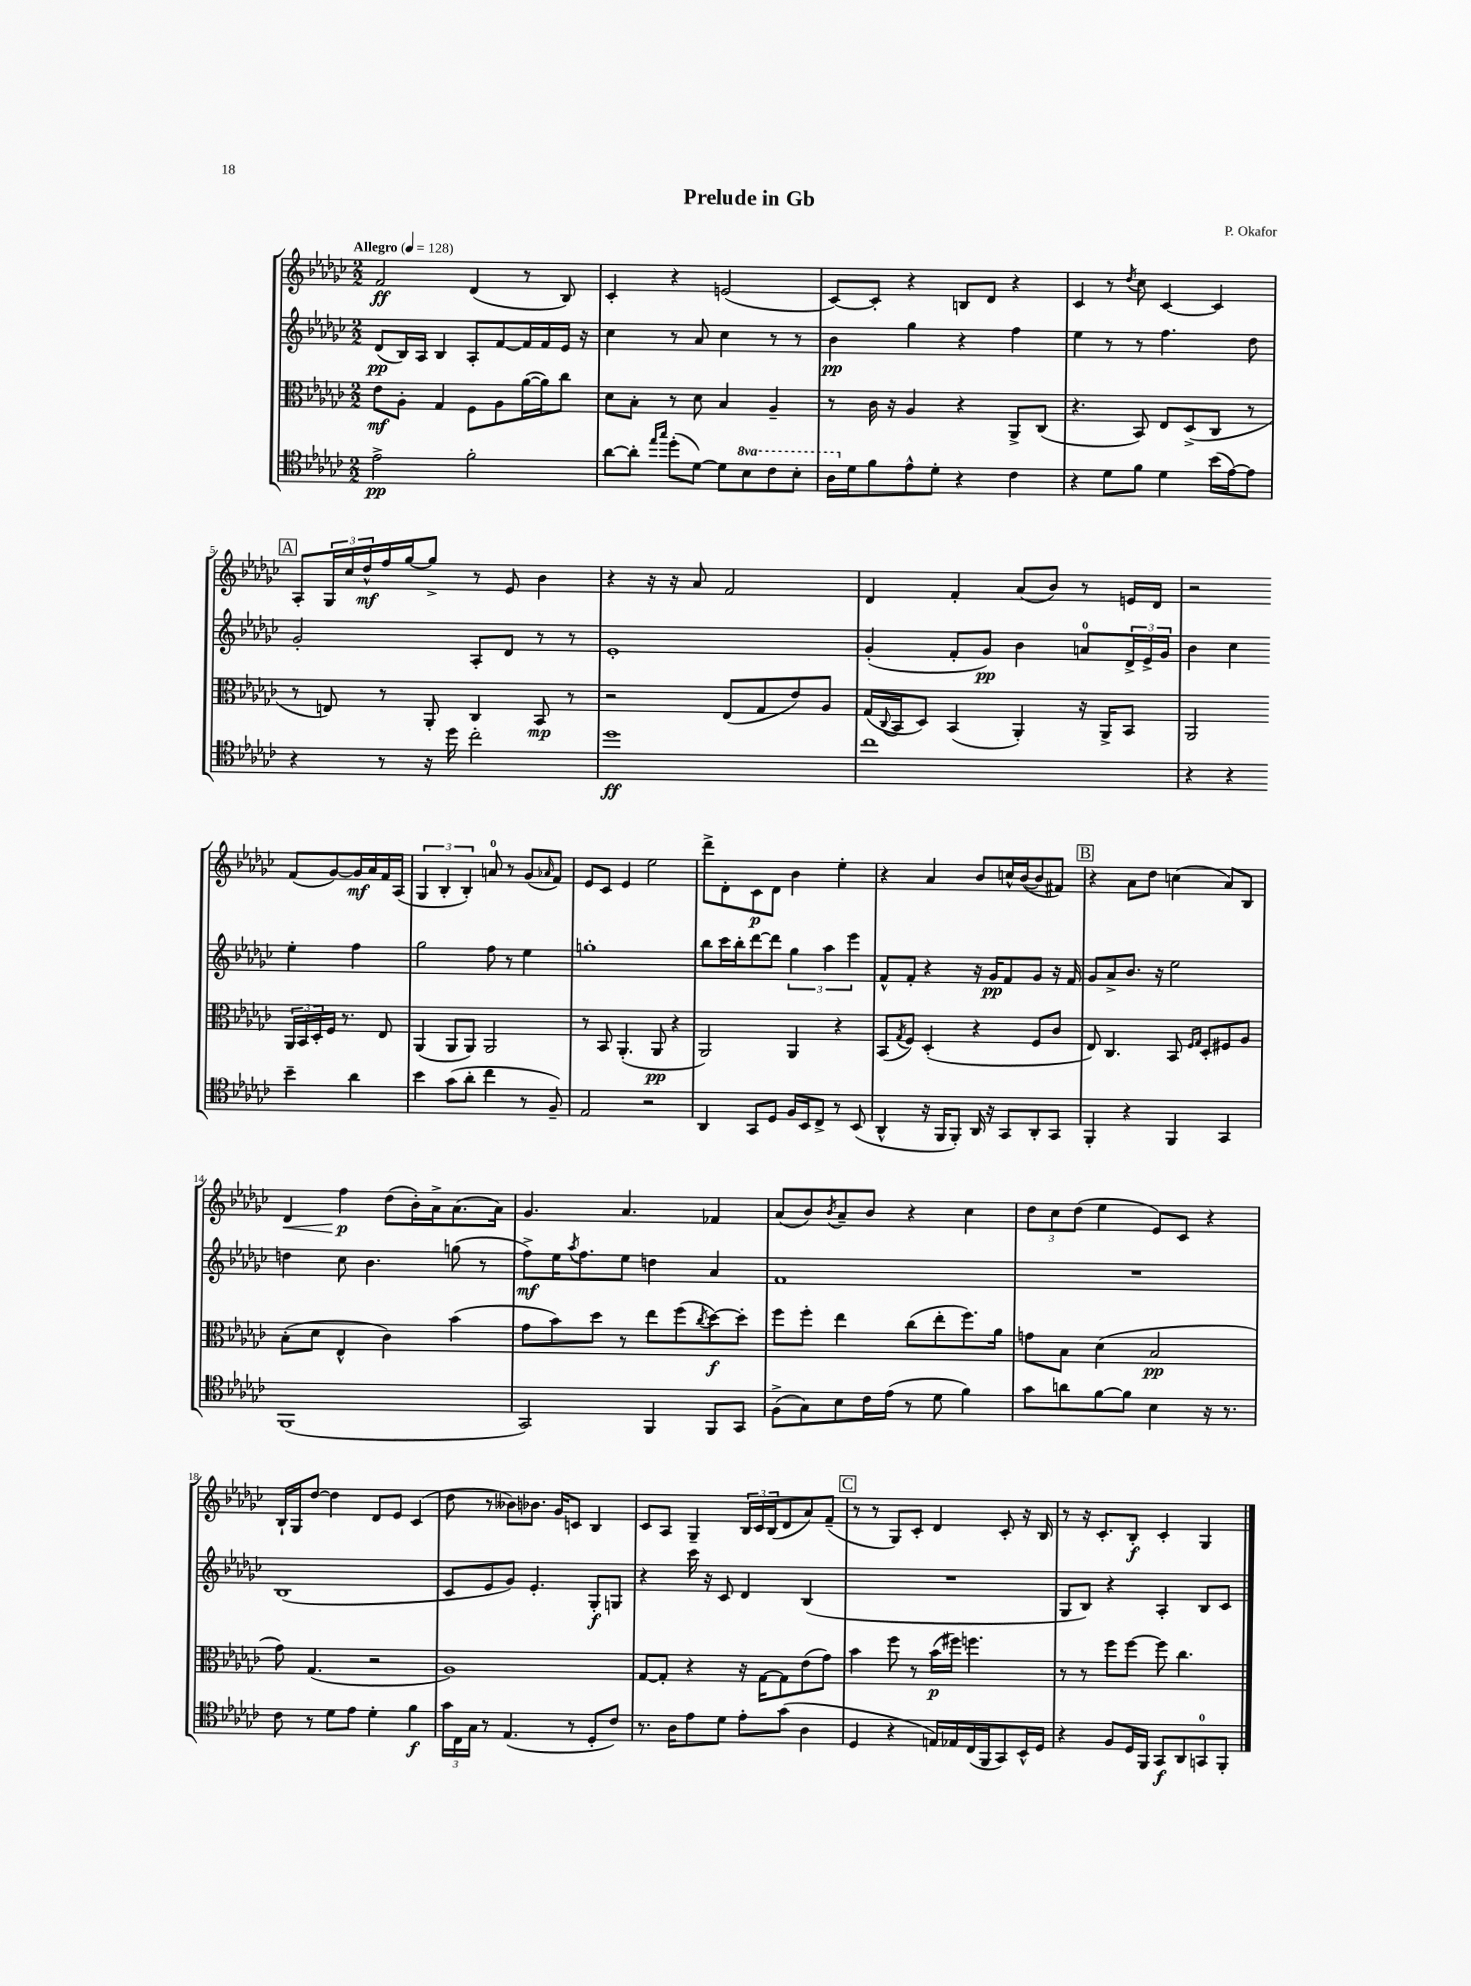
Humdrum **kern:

**kern	**dynam	**kern	**dynam	**kern	**dynam	**kern	**dynam
*part4	*part4	*part3	*part3	*part2	*part2	*part1	*part1
*staff4	*staff4	*staff3	*staff3	*staff2	*staff2	*staff1	*staff1
*clefC4	*	*clefC3	*	*clefG2	*	*clefG2	*
*k[b-e-a-d-g-c-]	*	*k[b-e-a-d-g-c-]	*	*k[b-e-a-d-g-c-]	*	*k[b-e-a-d-g-c-]	*
*M2/2	*	*M2/2	*	*M2/2	*	*M2/2	*
*MM128	*	*MM128	*	*MM128	*	*MM128	*
=1	=1	=1	=1	=1	=1	=1	=1
!	!	!	!	!	!	!LO:TX:a:B:t=Allegro	!
2e-^\	pp	8e-\L	mf	(8d-/L	pp	2f/	ff
.	.	8A-'\J	.	16B-/L)	.	.	.
.	.	.	.	16A-/JJ	.	.	.
.	.	4G-/	.	4B-/	.	.	.
2f'\	.	8F\L	.	8A-'/L	.	(4d-/	.
.	.	8A-\	.	[8f/	.	.	.
.	.	([16a-\L	.	16f/L]	.	8r	.
.	.	16a-\J])	.	16f/	.	.	.
.	.	8cc-\J	.	16e-/JJ	.	8B-/)	.
.	.	.	.	16r	.	.	.
=2	=2	=2	=2	=2	=2	=2	=2
[8a-\L	.	8d-\L	.	4cc-\	.	4c-'/	.
8a-'\J]	.	8B-'\J	.	.	.	.	.
16qqee-/LL	.	.	.	.	.	.	.
16qqgg-/JJ	.	.	.	.	.	.	.
(8dd-'\L	.	8r	.	8r	.	4r	.
[8d-\J)	.	8d-\	.	8a-/	.	.	.
8d-\L]	.	4B-/	.	4cc-\	.	(2en/	.
*8va	*	*	*	*	*	*	*
8b-\	.	.	.	.	.	.	.
8cc-\	.	4A-~/	.	8r	.	.	.
8b-'\J	.	.	.	8r	.	.	.
=3	=3	=3	=3	=3	=3	=3	=3
16a-\LL	.	8r	.	4b-\	pp	[8c-/L)	.
*X8va	*	*	*	*	*	*	*
16d-\J	.	.	.	.	.	.	.
8f\	.	16c-\	.	.	.	8c-'/J]	.
.	.	16r	.	.	.	.	.
8e-^^\	.	4A-/	.	4gg-\	.	4r	.
8d-'\J	.	.	.	.	.	.	.
4r	.	4r	.	4r	.	8Bn/L	.
.	.	.	.	.	.	8d-/J	.
4c-\	.	8AA-^/L	.	4ff\	.	4r	.
.	.	(8C-/J	.	.	.	.	.
=4	=4	=4	=4	=4	=4	=4	=4
4r	.	4.r	.	4ee-\	.	4c-/	.
8d-\L	.	.	.	8r	.	8r	.
.	.	.	.	.	.	8qdd-/	.
8f\J	.	8BB-/)	.	8r	.	8cc-\	.
4d-\	.	8E-/L	.	4.ff\	.	[4c-/	.
.	.	(8D-^/	.	.	.	.	.
(16b-\LL	.	8C-/J	.	.	.	4c-/]	.
[16e-\J)	.	.	.	.	.	.	.
8e-\J]	.	8r	.	8dd-\	.	.	.
!!LO:LB:g=z
!!LO:REH:place=s1:t=A
=5	=5	=5	=5	=5	=5	=5	=5
4r	.	8r	.	2g-'/	.	8A-'/L	.
.	.	8En/)	.	.	.	24G-/L	.
.	.	.	.	.	.	24cc-/	.
.	.	.	.	.	.	24dd-^^/	mf
8r	.	8r	.	.	.	16ff/	.
.	.	.	.	.	.	[16gg-/J	.
16r	.	8AA-'/	.	.	.	8gg-^/J]	.
16dd-\	.	.	.	.	.	.	.
2cc-'\	.	4C-/	.	8A-'/L	.	8r	.
.	.	.	.	8d-/J	.	8e-/	.
.	.	8BB-/	mp	8r	.	4b-\	.
.	.	8r	.	8r	.	.	.
=6	=6	=6	=6	=6	=6	=6	=6
1dd-	ff	2r	.	1e-'	.	4r	.
.	.	.	.	.	.	16r	.
.	.	.	.	.	.	16r	.
.	.	.	.	.	.	8a-/	.
.	.	(8E-/L	.	.	.	2f/	.
.	.	8G-/	.	.	.	.	.
.	.	8e-/)	.	.	.	.	.
.	.	8A-/J	.	.	.	.	.
=7	=7	=7	=7	=7	=7	=7	=7
1cc-	.	(16G-/LL	.	(4g-'/	.	4d-/	.
.	.	8qqC-/	.	.	.	.	.
.	.	16BB-/J	.	.	.	.	.
.	.	8D-/J)	.	.	.	.	.
.	.	(4BB-/	.	8f'/L	.	4f'/	.
.	.	.	.	8g-/J)	pp	.	.
.	.	4AA-'/)	.	4b-\	.	(8a-/L	.
.	.	.	.	.	.	8b-/J)	.
.	.	16r	.	8an/L	.	8r	.
.	.	16AA-^/KL	.	.	.	.	.
.	.	8BB-/J	.	24d-^/L	.	16en/LL	.
.	.	.	.	24e-^/	.	.	.
.	.	.	.	.	.	16d-/JJ	.
.	.	.	.	24g-/JJ	.	.	.
=8	=8	=8	=8	=8	=8	=8	=8
4r	.	2AA-/	.	4b-\	.	2r	.
4r	.	.	.	4cc-\	.	.	.
4b-~\	.	24AA-/LL	.	4ee-'\	.	(8f/L	.
.	.	24BB-/	.	.	.	.	.
.	.	24D-'/	.	.	.	.	.
.	.	16F/JJ	.	.	.	[8g-/)	.
.	.	8.r	.	.	.	.	.
4a-\	.	.	.	4ff\	.	16g-/L]	mf
.	.	.	.	.	.	16a-/	.
.	.	8E-/	.	.	.	16f/	.
.	.	.	.	.	.	(16A-/JJ	.
!!LO:LB:g=z
=9	=9	=9	=9	=9	=9	=9	=9
4b-\	.	(4AA-/	.	2gg-\	.	6G-/	.
.	.	.	.	.	.	6B-'/	.
(8g-\L	.	8AA-/L	.	.	.	.	.
.	.	.	.	.	.	6B-'/)	.
8a-'\J	.	8AA-/J)	.	.	.	.	.
4cc-\	.	2AA-/	.	8ff\	.	8an/	.
.	.	.	.	8r	.	8r	.
8r	.	.	.	4ee-\	.	(8g-/L	.
.	.	.	.	.	.	16qqa-X/	.
8F~/)	.	.	.	.	.	8f/J)	.
=10	=10	=10	=10	=10	=10	=10	=10
2E-/	.	8r	.	1ggn'	.	8e-/L	.
.	.	8BB-/	.	.	.	8c-/J	.
.	.	(4.AA-'/	.	.	.	4e-/	.
2r	.	.	.	.	.	2ee-\	.
.	.	8AA-/	pp	.	.	.	.
.	.	4r	.	.	.	.	.
=11	=11	=11	=11	=11	=11	=11	=11
4AA-/	.	2AA-/)	.	8bb-\L	.	8ddd-^\L	.
.	.	.	.	16ccc-\L	.	8d-'\	.
.	.	.	.	16bb-'\J	.	.	.
8GG-/L	.	.	.	[8ddd-\	.	8c-\	p
8D-/J	.	.	.	8ddd-\J]	.	8d-\J	.
16F/LL	.	4AA-/	.	6gg-\	.	4b-\	.
16BB-/J	.	.	.	.	.	.	.
8C-^/J	.	.	.	.	.	.	.
.	.	.	.	6aa-\	.	.	.
8r	.	4r	.	.	.	4ee-'\	.
.	.	.	.	6eee-\	.	.	.
(8BB-/	.	.	.	.	.	.	.
=12	=12	=12	=12	=12	=12	=12	=12
4AA-^^/	.	(8BB-/L	.	8f^^/L	.	4r	.
.	.	8qG-/	.	.	.	.	.
.	.	8F/J)	.	8f'/J	.	.	.
16r	.	(4D-'/	.	4r	.	4a-/	.
16FF/KL	.	.	.	.	.	.	.
8FF'/J)	.	.	.	.	.	.	.
16AA-/	.	4r	.	16r	.	8b-/L	.
16r	.	.	.	16g-/KL	pp	.	.
8GG-/L	.	.	.	8f/	.	16ccn^^/L	.
.	.	.	.	.	.	([16b-/J	.
8AA-'/	.	8F/L	.	8g-/J	.	8b-/]	.
8GG-/J	.	8c-/J	.	16r	.	8f#X/J)	.
.	.	.	.	16f/	.	.	.
!!LO:REH:place=s1:t=B
=13	=13	=13	=13	=13	=13	=13	=13
4FF'/	.	8E-/)	.	8g-/L	.	4r	.
.	.	4.C-/	.	8a-^/	.	.	.
4r	.	.	.	8.b-/J	.	8a-\L	.
.	.	.	.	.	.	8dd-\J	.
.	.	.	.	16r	.	.	.
4FF/	.	8BB-/	.	2ee-\	.	(4ccn\	.
.	.	16qqF/LL	.	.	.	.	.
.	.	16qqG-/JJ	.	.	.	.	.
.	.	8D-'/L	.	.	.	.	.
4GG-/	.	8F#X/	.	.	.	8a-/L)	.
.	.	8A-/J	.	.	.	8B-/J	.
!!LO:LB:g=z
=14	=14	=14	=14	=14	=14	=14	=14
!	!	!	!	!	!	!	!LO:HP:b
(1FF	.	(8B-'\L	.	4ddn\	.	4d-/	<
.	.	8d-\J	.	.	.	.	.
.	.	4E-^^/	.	8cc-\	.	4ff\	p
.	.	.	.	4.b-\	.	.	.
.	.	4c-\)	.	.	.	(8dd-\L	[
.	.	.	.	.	.	16b-'\L)	.
.	.	.	.	.	.	16a-^\J	.
.	.	(4b-\	.	(8ggn\	.	(8.a-\	.
.	.	.	.	8r	.	.	.
.	.	.	.	.	.	16a-\Jk)	.
=15	=15	=15	=15	=15	=15	=15	=15
2GG-/)	.	8g-\L	.	8ff^\L)	mf	4.g-/	.
.	.	8b-\)	.	16ee-\K	.	.	.
.	.	.	.	8qaa-/	.	.	.
.	.	.	.	8.ff\	.	.	.
.	.	8dd-\J	.	.	.	.	.
.	.	8r	.	8ee-\J	.	4.a-/	.
4FF/	.	8ee-\L	.	4ddn\	.	.	.
.	.	(8ff\	.	.	.	.	.
.	.	8qcc-/	.	.	.	.	.
8FF/L	.	[8dd-\)	f	4a-/	.	4f-X/	.
8GG-/J	.	8dd-'\J]	.	.	.	.	.
=16	=16	=16	=16	=16	=16	=16	=16
(8F^\L	.	8ff\L	.	1f	.	(8a-/L	.
8G-\)	.	8ff'\J	.	.	.	8b-/)	.
.	.	.	.	.	.	8qb-/	.
8B-\	.	4ee-\	.	.	.	8a-~/	.
16c-\L	.	.	.	.	.	8b-/J	.
(16e-\JJ	.	.	.	.	.	.	.
8r	.	(8cc-\L	.	.	.	4r	.
8d-\	.	8ee-'\	.	.	.	.	.
4f\)	.	8.ff\)	.	.	.	4cc-\	.
.	.	16a-\Jk	.	.	.	.	.
=17	=17	=17	=17	=17	=17	=17	=17
8g-\L	.	8gn\L	.	1r	.	12dd-\L	.
.	.	.	.	.	.	12cc-\	.
8an\	.	8B-\J	.	.	.	.	.
.	.	.	.	.	.	(12dd-\J	.
[8f\	.	(4d-\	.	.	.	4ee-\	.
8f\J]	.	.	.	.	.	.	.
4B-\	.	2B-/	pp	.	.	8e-/L)	.
.	.	.	.	.	.	8c-/J	.
16r	.	.	.	.	.	4r	.
8.r	.	.	.	.	.	.	.
!!LO:LB:g=z
=18	=18	=18	=18	=18	=18	=18	=18
8c-\	.	8g-\)	.	(1B-	.	16B-`/LL	.
.	.	.	.	.	.	16G-/J	.
8r	.	(4.G-/	.	.	.	[8dd-/J	.
8d-\L	.	.	.	.	.	4dd-\]	.
8e-\J	.	.	.	.	.	.	.
4d-'\	.	2r	.	.	.	8d-/L	.
.	.	.	.	.	.	8e-/J	.
4f\	f	.	.	.	.	(4c-/	.
=19	=19	=19	=19	=19	=19	=19	=19
24g-\LL	.	1A-)	.	8c-/L	.	8dd-\	.
24C-\	.	.	.	.	.	.	.
24G-\JJ	.	.	.	.	.	.	.
8r	.	.	.	8e-/	.	8r	.
(4.E-/	.	.	.	8g-/J)	.	8b--X\L)	.
.	.	.	.	4.e-'/	.	8.b-X\J	.
.	.	.	.	.	.	16g-/KL	.
8r	.	.	.	.	.	8cn/J	.
8D-'/L	.	.	.	8G-'/L	f	4B-/	.
8c-/J)	.	.	.	8Gn/J	.	.	.
=20	=20	=20	=20	=20	=20	=20	=20
8.r	.	[8G-/L	.	4r	.	8c-/L	.
.	.	8G-'/J]	.	.	.	8A-/J	.
16A-\KL	.	.	.	.	.	.	.
8e-\	.	4r	.	16ccc-\	.	4G-~/	.
.	.	.	.	16r	.	.	.
8d-\J	.	.	.	8c-/	.	.	.
8e-'\L	.	16r	.	4d-/	.	24B-/LL	.
.	.	.	.	.	.	24c-/	.
.	.	[16G-\KL	.	.	.	.	.
.	.	.	.	.	.	(24B-/J	.
(8g-\J	.	8G-\]	.	.	.	8d-/	.
4A-\	.	(8e-\	.	(4B-/	.	8a-/)	.
.	.	8g-\J)	.	.	.	(8f~/J	.
!!LO:REH:place=s1:t=C
=21	=21	=21	=21	=21	=21	=21	=21
4D-/	.	4b-\	.	1r	.	8r	.
.	.	.	.	.	.	8r	.
4r	.	8ff\	.	.	.	8G-/L)	.
.	.	8r	.	.	.	8c-'/J	.
16En/LL)	.	(16b-\LL	p	.	.	4d-/	.
16E-X/	.	16ff#X\JJ)	.	.	.	.	.
(16C-/	.	4.ffn\	.	.	.	.	.
16FF/J	.	.	.	.	.	.	.
8GG-/)	.	.	.	.	.	8c-'/	.
16BB-^^/L	.	.	.	.	.	16r	.
16D-/JJ	.	.	.	.	.	16B-/	.
=22	=22	=22	=22	=22	=22	=22	=22
4r	.	8r	.	8G-/L	.	8r	.
.	.	8r	.	8B-/J)	.	16r	.
.	.	.	.	.	.	8.c-'/L	.
8F/L	.	8ff\L	.	4r	.	.	.
16D-/L	.	[8ff\J	.	.	.	8B-'/J	f
16FF/JJ	.	.	.	.	.	.	.
8GG-/L	f	8ff\]	.	4A-'/	.	4c-'/	.
8AA-/	.	4.cc-\	.	.	.	.	.
8GGn/	.	.	.	8B-/L	.	4G-/	.
8FF'/J	.	.	.	8c-/J	.	.	.
==	==	==	==	==	==	==	==
*-	*-	*-	*-	*-	*-	*-	*-
